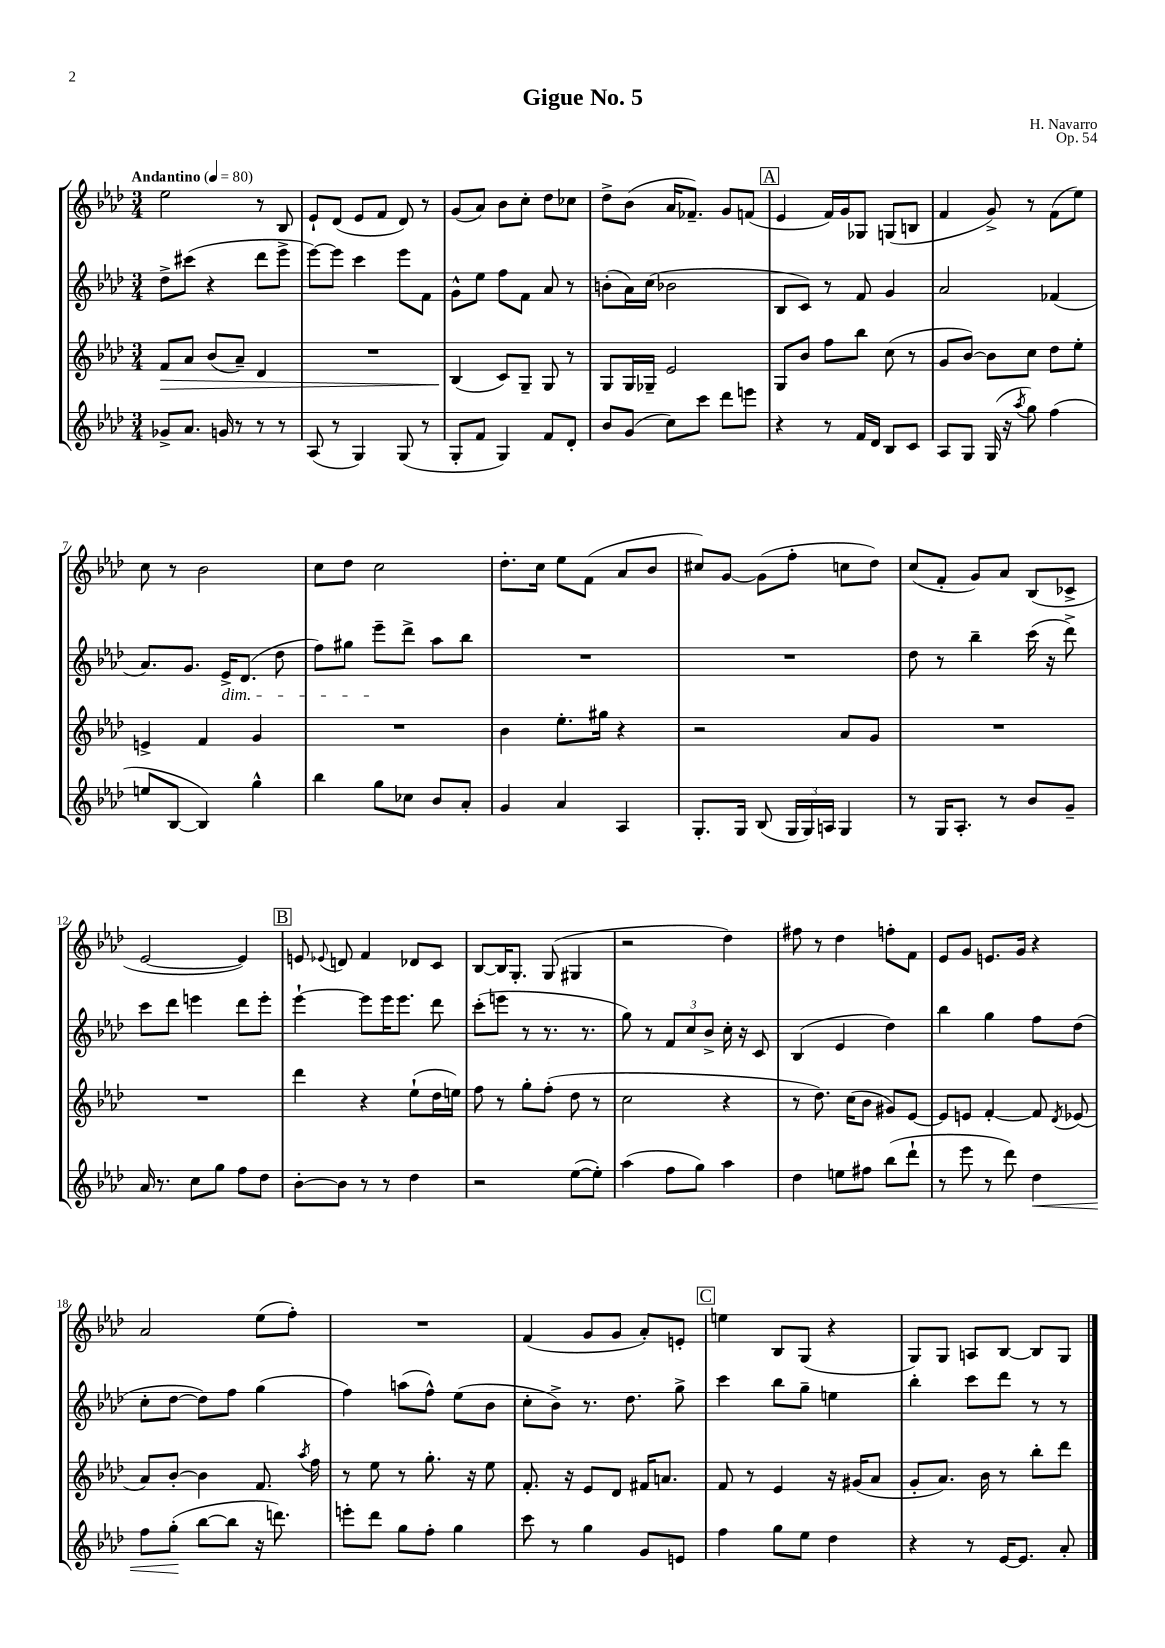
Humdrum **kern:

**kern	**dynam	**kern	**dynam	**kern	**kern
*part4	*part4	*part3	*part3	*part2	*part1
*staff4	*staff4	*staff3	*staff3	*staff2	*staff1
*clefG2	*	*clefG2	*	*clefG2	*clefG2
*k[b-e-a-d-]	*	*k[b-e-a-d-]	*	*k[b-e-a-d-]	*k[b-e-a-d-]
*M3/4	*	*M3/4	*	*M3/4	*M3/4
*MM80	*	*MM80	*	*MM80	*MM80
=1	=1	=1	=1	=1	=1
!	!	!	!	!	!LO:TX:a:B:t=Andantino
!	!	!	!LO:HP:b	!	!
8g-X^/L	.	8f/L	>	8dd-^\L	2ee-\
8.a-/J	.	8a-/J	.	(8ccc#X\J	.
.	.	(8b-/L	.	4r	.
16gn/	.	.	.	.	.
8r	.	8a-~/J)	.	.	.
8r	.	4d-/	.	8ddd-\L	8r
8r	.	.	.	8eee-^\J	8B-/
=2	=2	=2	=2	=2	=2
(8A-/	.	2.r	.	[8eee-\L)	8e-`/L
8r	.	.	.	8eee-\J]	(8d-/J
4G/)	.	.	.	4ccc\	8e-/L
.	.	.	.	.	8f/J
(8G/	.	.	.	8eee-\L	8d-/)
8r	.	.	.	8f\J	8r
=3	=3	=3	=3	=3	=3
8G'/L	.	(4B-/	.	8g^^\L	(8g/L
8f/J	.	.	.	8ee-\J	8a-/J)
4G/)	.	8c/L)	]	8ff\L	8b-\L
.	.	8G~/J	.	8f\J	8cc'\J
8f/L	.	8G/	.	8a-/	8dd-\L
8d-'/J	.	8r	.	8r	8cc-X\J
=4	=4	=4	=4	=4	=4
8b-/L	.	8G/L	.	(8bn'\L	8dd-^\L
(8g/J	.	16G/L	.	16a-\L)	(8b-\J
.	.	16G-X~/JJ	.	(16cc\JJ	.
8cc\L)	.	2e-/	.	2b-X\	16a-/KL
.	.	.	.	.	8.f-X~/J)
8ccc\J	.	.	.	.	.
8ddd-\L	.	.	.	.	8g/L
8eeen\J	.	.	.	.	(8fn/J
!!LO:REH:place=s1:t=A
=5	=5	=5	=5	=5	=5
4r	.	8G/L	.	8B-/L	4e-/
.	.	8b-/J	.	8c/J)	.
8r	.	8ff\L	.	8r	16f/LL)
.	.	.	.	.	16g/J
16f/LL	.	8bb-\J	.	8f/	8G-X/J
16d-/JJ	.	.	.	.	.
8B-/L	.	(8cc\	.	4g/	(8Gn/L
8c/J	.	8r	.	.	8Bn/J
=6	=6	=6	=6	=6	=6
8A-/L	.	8g/L	.	2a-/	4f/
8G/J	.	[8b-/J)	.	.	.
(16G/	.	8b-\L]	.	.	8g^/)
16r	.	.	.	.	.
8qaa-/	.	.	.	.	.
8gg\)	.	8cc\J	.	.	8r
(4ff\	.	8dd-\L	.	(4f-X/	(8f\L
.	.	8ee-'\J	.	.	8ee-\J)
!!LO:LB:g=z
=7	=7	=7	=7	=7	=7
8een/L	.	4en^/	.	8.a-/L)	8cc\
[8B-/J	.	.	.	.	8r
.	.	.	.	8.g/J	.
4B-/])	.	4f/	.	.	2b-\
!	!	!	!	!LO:TX:b:i:t=dim.	!
.	.	.	.	16e-^/KL	.
.	.	.	.	(8.d-/J	.
4gg^^\	.	4g/	.	.	.
.	.	.	.	8dd-\	.
=8	=8	=8	=8	=8	=8
4bb-\	.	2.r	.	8ff\L)	8cc\L
.	.	.	.	8gg#X\J	8dd-\J
8gg\L	.	.	.	8eee-~\L	2cc\
8cc-X\J	.	.	.	8ddd-^\J	.
8b-/L	.	.	.	8aa-\L	.
8a-'/J	.	.	.	8bb-\J	.
=9	=9	=9	=9	=9	=9
4g/	.	4b-\	.	2.r	8.dd-'\L
.	.	.	.	.	16cc\Jk
4a-/	.	8.ee-'\L	.	.	8ee-\L
.	.	.	.	.	(8f\J
.	.	16gg#X\Jk	.	.	.
4A-/	.	4r	.	.	8a-/L
.	.	.	.	.	8b-/J
=10	=10	=10	=10	=10	=10
8.G'/L	.	2r	.	2.r	8cc#X/L)
.	.	.	.	.	[8g/J
16G/Jk	.	.	.	.	.
(8B-/	.	.	.	.	(8g\L]
24G/LL	.	.	.	.	8ff'\J
24G/)	.	.	.	.	.
24An/JJ	.	.	.	.	.
4G/	.	8a-/L	.	.	8ccn\L
.	.	8g/J	.	.	8dd-\J)
=11	=11	=11	=11	=11	=11
8r	.	2.r	.	8dd-\	(8cc/L
16G/KL	.	.	.	8r	8f'/J
8.A-'/J	.	.	.	.	.
.	.	.	.	4bb-~\	8g/L)
8r	.	.	.	.	8a-/J
8b-/L	.	.	.	(16ccc\	(8B-/L
.	.	.	.	16r	.
8g~/J	.	.	.	8ddd-^\)	8c-X^/J
!!LO:LB:g=z
=12	=12	=12	=12	=12	=12
16a-/	.	2.r	.	8ccc\L	[2e-/
8.r	.	.	.	.	.
.	.	.	.	8ddd-\J	.
8cc\L	.	.	.	4eeen\	.
8gg\J	.	.	.	.	.
8ff\L	.	.	.	8ddd-\L	4e-/])
8dd-\J	.	.	.	8eee'\J	.
!!LO:REH:place=s1:t=B
=13	=13	=13	=13	=13	=13
[8b-'\L	.	4ddd-\	.	[4eee-`\	8en/
.	.	.	.	.	8qqe-X/
8b-\J]	.	.	.	.	8dn/
8r	.	4r	.	8eee-\L]	4f/
8r	.	.	.	16eee-\K	.
.	.	.	.	8.eee-\J	.
4dd-\	.	(8ee-`\L	.	.	8d-X/L
.	.	16dd-\L	.	8ddd-\	8c/J
.	.	16een\JJ)	.	.	.
=14	=14	=14	=14	=14	=14
2r	.	8ff\	.	(8ccc'\L	[8B-/L
.	.	8r	.	8eeen\J	16B-/K]
.	.	.	.	.	8.G'/J
.	.	8gg'\L	.	8r	.
.	.	(8ff'\J	.	8.r	(8G/
([8ee-\L	.	8dd-\	.	.	4G#X/
.	.	.	.	8.r	.
8ee-'\J])	.	8r	.	.	.
=15	=15	=15	=15	=15	=15
(4aa-\	.	2cc\	.	8gg\)	2r
.	.	.	.	8r	.
8ff\L	.	.	.	12f/L	.
.	.	.	.	12cc/	.
8gg\J)	.	.	.	.	.
.	.	.	.	12b-^/J	.
4aa-\	.	4r	.	16cc'\	4dd-\)
.	.	.	.	16r	.
.	.	.	.	8c/	.
=16	=16	=16	=16	=16	=16
4dd-\	.	8r	.	(4B-/	8ff#X\
.	.	8.dd-\)	.	.	8r
8een\L	.	.	.	4e-/	4dd-\
.	.	(16cc\KL	.	.	.
8ff#X\J	.	8b-\J	.	.	.
(8bb-\L	.	8g#X/L)	.	4dd-\)	8ffn'\L
8ddd-`\J	.	[8e-/J	.	.	8f\J
=17	=17	=17	=17	=17	=17
8r	.	8e-/L]	.	4bb-\	8e-/L
8eee-\	.	8en/J	.	.	8g/J
8r	.	[4f'/	.	4gg\	8.en/L
8ddd-\)	.	.	.	.	.
.	.	.	.	.	16g/Jk
!	!LO:HP:b	!	!	!	!
4dd-\	<	8f/]	.	8ff\L	4r
.	.	8qd-/	.	.	.
.	.	(8e-X/	.	(8dd-\J	.
!!LO:LB:g=z
=18	=18	=18	=18	=18	=18
8ff\L	.	8a-/L)	.	8cc'\L	2a-/
(8gg'\J	.	[8b-'/J	.	[8dd-\J	.
[8bb-\L	[	4b-\]	.	8dd-\L])	.
8bb-\J]	.	.	.	8ff\J	.
16r	.	8.f/	.	(4gg\	(8ee-\L
8.dddn\)	.	.	.	.	.
.	.	.	.	.	8ff'\J)
.	.	8qaa-/	.	.	.
.	.	16ff\	.	.	.
=19	=19	=19	=19	=19	=19
8eeen'\L	.	8r	.	4ff\)	2.r
8ddd-\J	.	8ee-\	.	.	.
8gg\L	.	8r	.	(8aan\L	.
8ff'\J	.	8.gg'\	.	8ff^^\J)	.
4gg\	.	.	.	(8ee-\L	.
.	.	16r	.	.	.
.	.	8ee-\	.	8b-\J	.
=20	=20	=20	=20	=20	=20
8ccc\	.	8.f'/	.	8cc'\L	(4f/
8r	.	.	.	8b-^\J)	.
.	.	16r	.	.	.
4gg\	.	8e-/L	.	8.r	8g/L
.	.	8d-/J	.	.	8g/J
.	.	.	.	8.dd-\	.
8g/L	.	16f#X/KL	.	.	8a-'/L)
.	.	8.an/J	.	.	.
8en/J	.	.	.	8gg^\	8en'/J
!!LO:REH:place=s1:t=C
=21	=21	=21	=21	=21	=21
4ff\	.	8f/	.	4ccc\	4een\
.	.	8r	.	.	.
8gg\L	.	4e-/	.	8bb-\L	8B-/L
8ee-\J	.	.	.	8gg~\J	(8G/J
4dd-\	.	16r	.	4een\	4r
.	.	(16g#X/KL	.	.	.
.	.	8a-/J	.	.	.
=22	=22	=22	=22	=22	=22
4r	.	8g'/L	.	4bb-'\	8G/L)
.	.	8.a-/J)	.	.	8G/J
8r	.	.	.	8ccc\L	8An/L
.	.	16b-\	.	.	.
[16e-/KL	.	8r	.	8ddd-\J	[8B-/J
8.e-/J]	.	.	.	.	.
.	.	8bb-'\L	.	8r	8B-/L]
8a-'/	.	8ddd-\J	.	8r	8G/J
==	==	==	==	==	==
*-	*-	*-	*-	*-	*-
